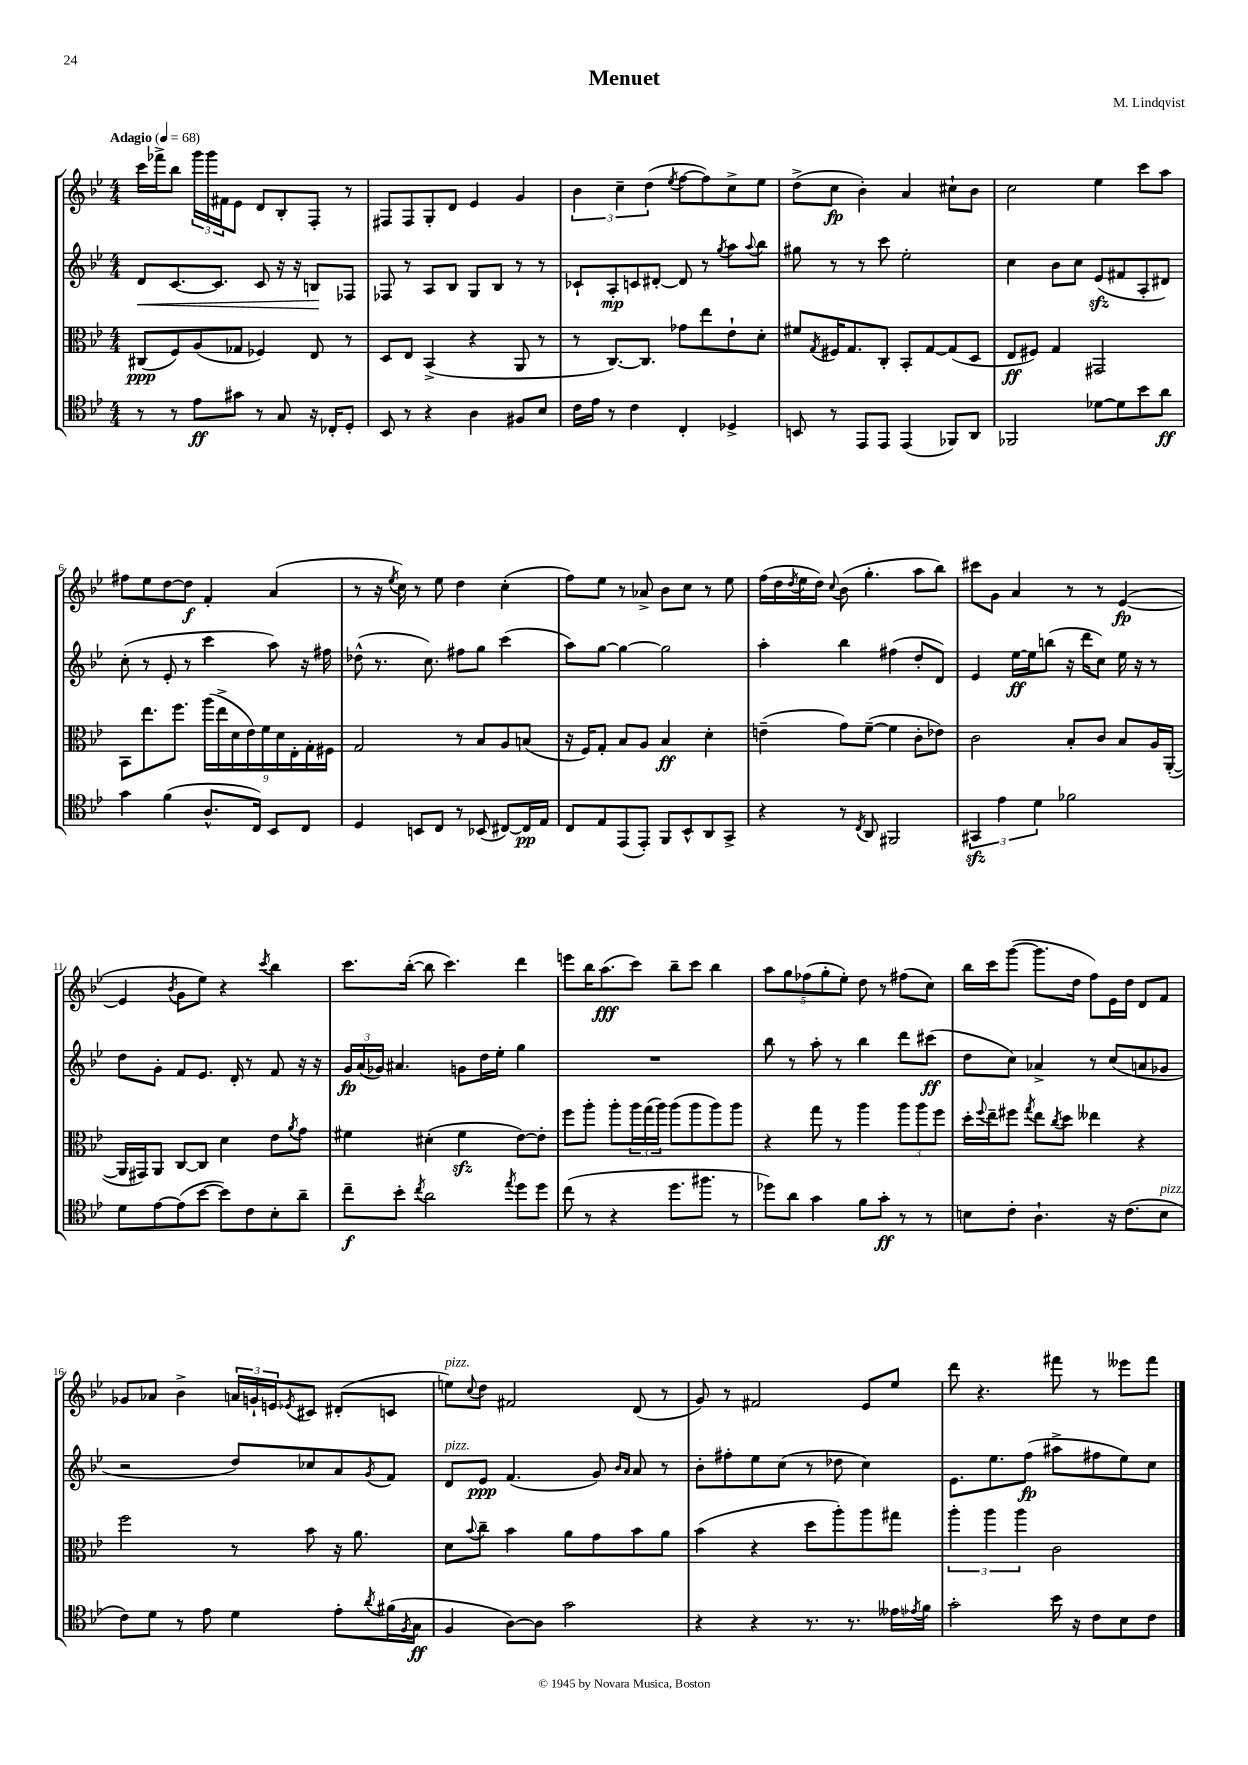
\header { title = "Menuet" composer = "M. Lindqvist" }
<<
\new StaffGroup <<
\new Staff = "s0" {
    \clef treble \key bes \major \numericTimeSignature \time 4/4 \tempo "Adagio" 4 = 68
    c'''16 fes'''16-> bes''8 \tuplet 3/2 { g'''16 g'''16 fis'16 } ees'8 d'8 bes8-. f8-. r8 |
    fis8 fis8 g8-. d'8 ees'4 g'4 |
    \tuplet 3/2 { bes'4 c''4-- d''4( } \acciaccatura { ees''8 } f''8~ f''8) c''8-> ees''8 |
    d''8->( c''8\fp bes'4-.) a'4 cis''8-! bes'8 |
    c''2 ees''4 c'''8 a''8 |
    fis''8 ees''8 d''8~ d''8\f f'4-. a'4( |
    r8 r16 \acciaccatura { ees''8 } c''16) r8 ees''8 d''4 c''4-.( |
    f''8) ees''8 r8 aes'8-> bes'8 c''8 r8 ees''8 |
    f''16( d''16 \acciaccatura { d''8 } ees''16 d''16) \appoggiatura { c''8 } bes'8( g''4.-. a''8 bes''8) |
    cis'''8 g'8 a'4 r8 r8 ees'4~\fp( |
    ees'4 \acciaccatura { bes'8 } g'8 ees''8) r4 \acciaccatura { c'''8 } bes''4 |
    c'''8. bes''16~-.( bes''8 c'''4.) d'''4 |
    e'''8 bes''16 a''8.\fff( c'''8) bes''8-- c'''8 bes''4 |
    \tuplet 5/4 { a''8 g''8 fes''8( g''8-. ees''8-.) } d''8 r8 fis''8( c''8) |
    bes''16 c'''16 g'''8~( g'''8. d''16 f''8) ees'16 d''16 d'8 f'8 |
    ges'8 aes'8 bes'4-> \tuplet 3/2 { a'16 g'16-! e'16 } \acciaccatura { ees'8 } cis'8 dis'8-.( c'8 |
    e''8^\markup { \italic "pizz." }) \appoggiatura { c''8 } d''8 fis'2 d'8( r8 |
    g'8) r8 fis'2 ees'8 ees''8 |
    d'''8 r4. fis'''8 r8 eeses'''8 fis'''8 \bar "|." |
}
\new Staff = "s1" {
    \clef treble \key bes \major \numericTimeSignature \time 4/4
    d'8\< c'8.~ c'8. c'8 r16 r16 b8\! fes8 |
    fes8 r8 a8 bes8 g8 bes8 r8 r8 |
    ces'8-! a8-.\mp c'8 dis'8~-. dis'8 r8 \acciaccatura { g''8 } a''8 \appoggiatura { a''8 } bes''8 |
    gis''8 r8 r8 c'''8 ees''2-. |
    c''4 bes'8 c''8 ees'8\sfz( fis'8 a8-. dis'8) |
    c''8-.( r8 ees'8-. r8 c'''4 a''8) r16 fis''16 |
    des''8-^( r8. c''8.) fis''8 g''8 c'''4( |
    a''8) g''8~ g''4~ g''2 |
    a''4-. bes''4 fis''4( d''8-. d'8) |
    ees'4 ees''16~\ff ees''16 b''8( r16 d'''16 c''8) ees''16 r16 r8 |
    d''8 g'8-. f'8 ees'8. d'16-. r8 f'8 r16 r16 |
    \tuplet 3/2 { g'16\fp a'16( ges'16) } ais'4. g'8 d''16 ees''16-. g''4 |
    R1 |
    bes''8 r8 a''8-. r8 bes''4 d'''8 cis'''8\ff( |
    d''8 c''8) aes'4-> r8 c''8( a'8 ges'8 |
    r2 d''8) ces''8 a'8 \acciaccatura { g'8 } f'8 |
    d'8^\markup { \italic "pizz." } ees'8\ppp f'4.( g'8) \grace { bes'16 a'16 } a'8 r8 |
    bes'8-. fis''8-. ees''8 c''8( r8 des''8 c''4) |
    ees'8. ees''8. f''8\fp( ais''8-> fis''8 ees''8) c''8 \bar "|." |
}
\new Staff = "s2" {
    \clef alto \key bes \major \numericTimeSignature \time 4/4
    cis8\ppp( f8) a8( ges8 fes4) ees8 r8 |
    d8 ees8 bes,4->( r4 a,8 r8 |
    r8 c8.~) c8. ges'8 ees''8 ees'8-! d'8-. |
    fis'8 \acciaccatura { g8 } fis16 g8. c8-. bes,8-. g8~ g8( d8 |
    ees8\ff fis8) g4 gis,2 |
    bes,8 ees''8. f''8. \tuplet 9/8 { a''16( ees''16-> d'16 ees'16) f'16 d'16 ees16-. g16-. fis16 } |
    g2 r8 bes8 a8 b8( |
    r16 f16) g8-. bes8 a8 bes4\ff d'4-. |
    e'4--( g'8) f'8~--( f'4 c'8-. ees'8) |
    c'2 bes8-. c'8 bes8 a16 a,16~-.( |
    a,16 gis,16) a,8 c8~ c8 d'4 ees'8 \acciaccatura { a'8 } g'8 |
    fis'4 dis'4-.( fis'4\sfz ees'8~) ees'8-. |
    f''8 a''8-. a''8-. \tuplet 3/2 { a''16 g''16( a''16) } a''8( a''8 a''8) a''8 |
    r4 g''8 r8 a''4 \tuplet 3/2 { a''8 a''8 f''8 } |
    d''16-. \appoggiatura { f''8 } ees''16-- fis''8 \acciaccatura { g''8 } ees''8 \acciaccatura { c''8 } d''8 eeses''4 r4 |
    f''2 r8 bes'8 r16 a'8. |
    d'8 \appoggiatura { bes'8 } c''8-- bes'4 a'8 g'8 bes'8 a'8 |
    bes'4( r4 d''8 a''8-.) a''8 gis''8 |
    \tuplet 3/2 { a''4-. a''4 a''4 } c'2 \bar "|." |
}
\new Staff = "s3" {
    \clef tenor \key bes \major \numericTimeSignature \time 4/4
    r8 r8 ees'8\ff gis'8 r8 g8 r16 ces16-. d8-. |
    bes,8 r8 r4 a4 fis8 bes8 |
    c'16 ees'16 r8 c'4 c4-. des4-> |
    b,8 r8 ees,8 ees,8 ees,4( fes,8) a,8 |
    fes,2 des'8~ des'8 bes'8 a'8\ff |
    g'4 f'4( a8.-^ c16) bes,8 c8 |
    d4 b,8 c8 r8 bes,8( cis8~) cis16\pp ees16 |
    c8 ees8 ees,8( ees,8-.) f,8 bes,8-^ a,8 g,8-> |
    r4 r8 \acciaccatura { c8 } a,8 fis,2 |
    \tuplet 3/2 { gis,4\sfz ees'4 d'4 } fes'2 |
    d'8 ees'8~ ees'8( bes'8~ bes'8) c'8 bes8-. a'8-- |
    c''8--\f bes'8-. \acciaccatura { c''8 } a'2 \acciaccatura { ees''8 } d''8 d''8 |
    c''8( r8 r4 d''8. fis''8. r8 |
    des''8) a'8 g'4 f'8 g'8-.\ff r8 r8 |
    b8 c'8-. a4.-! r16 c'8.( b8^\markup { \italic "pizz." } |
    c'8) d'8 r8 ees'8 d'4 ees'8-. \acciaccatura { a'8 } fis'16( \acciaccatura { f8 } g16\ff |
    f4 a8~) a8 g'2 |
    r4 r4 r8. r8. eeses'16 \acciaccatura { ees'8 } f'16 |
    g'2-. bes'16 r16 c'8 bes8 c'8 \bar "|." |
}
>>
>>
